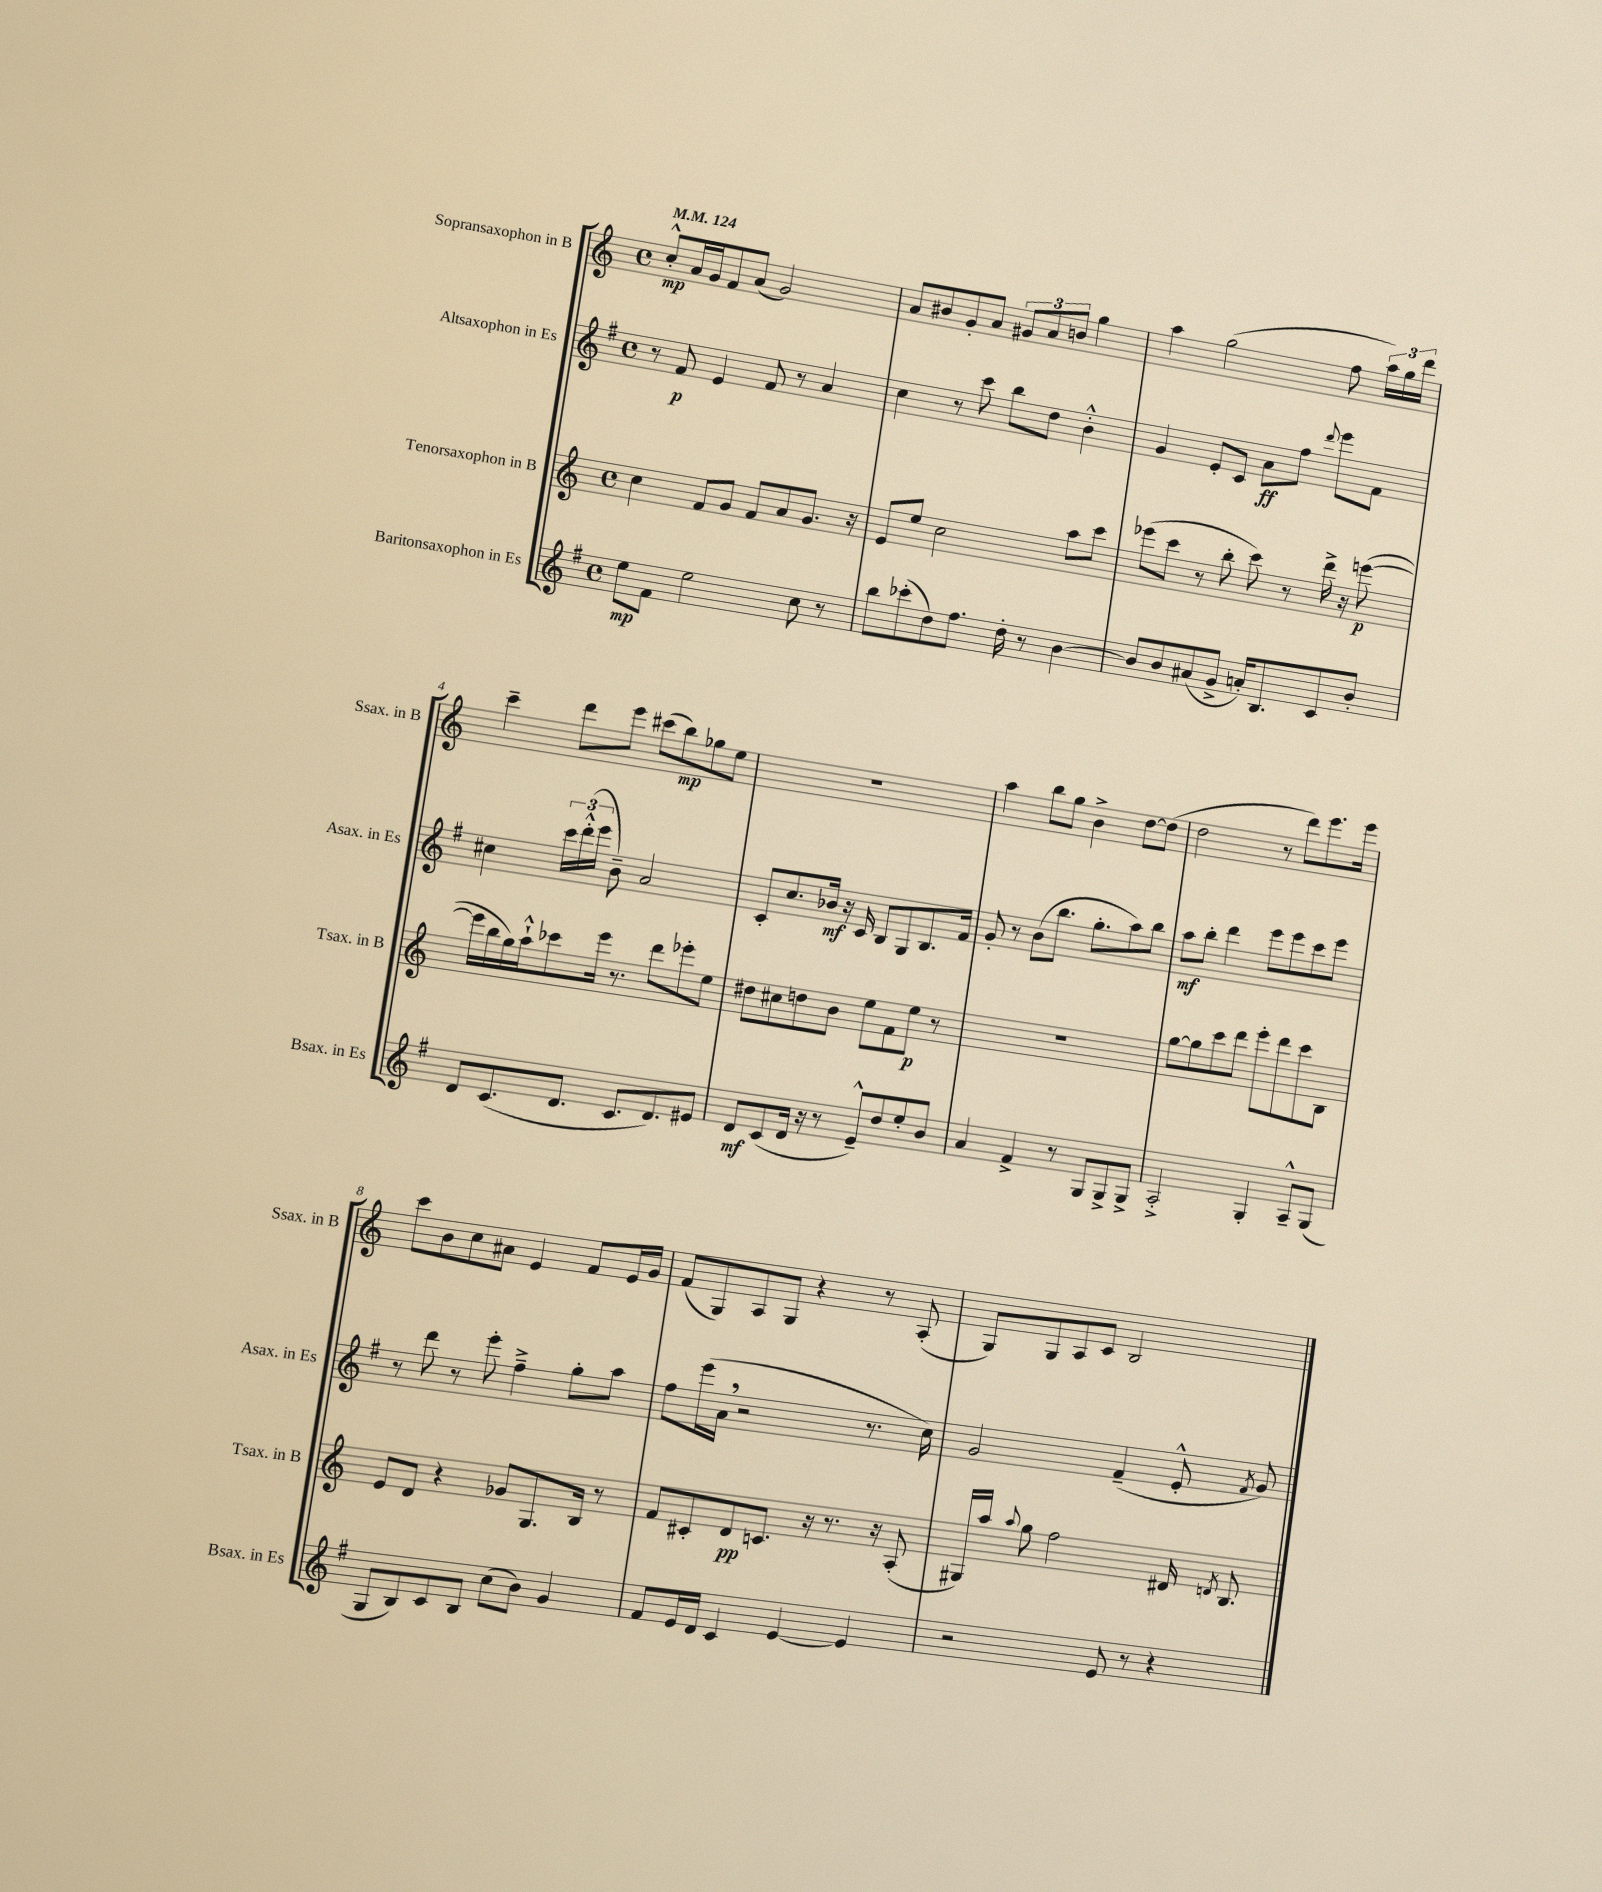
<<
\new StaffGroup <<
\new Staff = "s0" \with { instrumentName = "Sopransaxophon in B" shortInstrumentName = "Ssax. in B" } {
    \clef treble \key c \major \defaultTimeSignature \time 4/4 \tempo 4 = 124
    \autoBeamOff c''8[-.-^\mp a'16 g'16 f'8 a'8]( g'2) |
    a'8[ bis'8 g'8-. a'8] \tuplet 3/2 { gis'8[ a'8 b'8] } g''4 |
    a''4 g''2( f''8 \tuplet 3/2 { a''16[) g''16 d'''16] } |
    c'''4-- d'''8[ e'''8] cis'''8[( b''8\mp) ges''8 e''8] |
    R1 |
    a''4 b''8[ g''8] b'4-> d''8[~ d''8]( |
    d''2 r8 d'''8[) e'''8. e'''16] |
    c'''8[ b'8 c''8 ais'8] e'4 f'8[ e'16 g'16] |
    f'8[( g8) a8 g8] r4 r8 a8-.( |
    g8[) g8 a8 c'8] b2 \bar "|." |
}
\new Staff = "s1" \with { instrumentName = "Altsaxophon in Es" shortInstrumentName = "Asax. in Es" } {
    \clef treble \key g \major \defaultTimeSignature \time 4/4
    \autoBeamOff r8 fis'8\p e'4 fis'8 r8 a'4 |
    c''4 r8 c'''8 b''8[ d''8] b'4-.-^ |
    g'4 e'8[-. c'8] a'8[\ff fis''8] \appoggiatura { d'''8 } e'''8[ fis'8] |
    cis''4 \tuplet 3/2 { c'''16[ d'''16-.-^( e'''16] } b'8--) a'2 |
    c'8[-. c''8. bes'16]\mf r16 c'16 b8[ g8 b8. fis'16] |
    g'8-. r8 b'8[( b''8.] g''8.[-. a''8) b''8] |
    a''8[\mf b''8]-. d'''4 e'''8[ e'''8 c'''8 e'''8] |
    r8 d'''8 r8 e'''8-. fis''4---> g''8[-. a''8] |
    fis''8[ e'''16( a'16] \breathe r2 r8. c''16) |
    g'2 fis'4--( e'8-.-^ \acciaccatura { fis'8 } g'8) \bar "|." |
}
\new Staff = "s2" \with { instrumentName = "Tenorsaxophon in B" shortInstrumentName = "Tsax. in B" } {
    \clef treble \key c \major \defaultTimeSignature \time 4/4
    \autoBeamOff c''4 f'8[ g'8] f'8[ a'8 g'8.] r16 |
    e'8[ e''8] c''2 a''8[ c'''8] |
    ees'''8[( c'''8] r8 b''8-. c'''8) r8 d'''16-> r16 e'''8~\p( |
    e'''16[ b''16 g''16) a''16-!-^ ces'''8 e'''16] r8. d'''8[ ees'''8-. e''8] |
    dis''8[ cis''8 d''8 b'8] e''8[ f'8 e''8]\p r8 |
    r1 |
    g''8[~ g''8 c'''8 d'''8] e'''8[-. d'''8 c'''8 b8] |
    e'8[ d'8] r4 ges'8[ g8. b16] r8 |
    f'8[ cis'8-. d'8\pp c'8.] r16 r8. r16 a8-.( |
    gis16[) a''16] \appoggiatura { a''8 } g''8 f''2 dis'16 \acciaccatura { d'8 } b8. \bar "|." |
}
\new Staff = "s3" \with { instrumentName = "Baritonsaxophon in Es" shortInstrumentName = "Bsax. in Es" } {
    \clef treble \key g \major \defaultTimeSignature \time 4/4
    \autoBeamOff e''8[\mp fis'8] e''2 c''8 r8 |
    b''8[ ces'''8-.( d''8) fis''8.] d''16-. r8 b'4~ |
    b'8[ b'8 ais'8( g'8]-> a'16[-.) b8. c'8 b'8]-. |
    d'8[ c'8.( d'8.] c'8.[ d'8.) eis'8] |
    d'8[\mf c'8( d'16] r16 r8 e'8[---^) d''8 e''8-. b'8] |
    a'4 fis'4-> r8 g8[ g8-> g8]-> |
    a2-.-> g4-. a8[---^ g8]( |
    g8[ b8) c'8 b8] c''8[( b'8]) g'4 |
    fis'8[ e'16 d'16] c'4 e'4~ e'4 |
    r2 e'8 r8 r4 \bar "|." |
}
>>
>>
